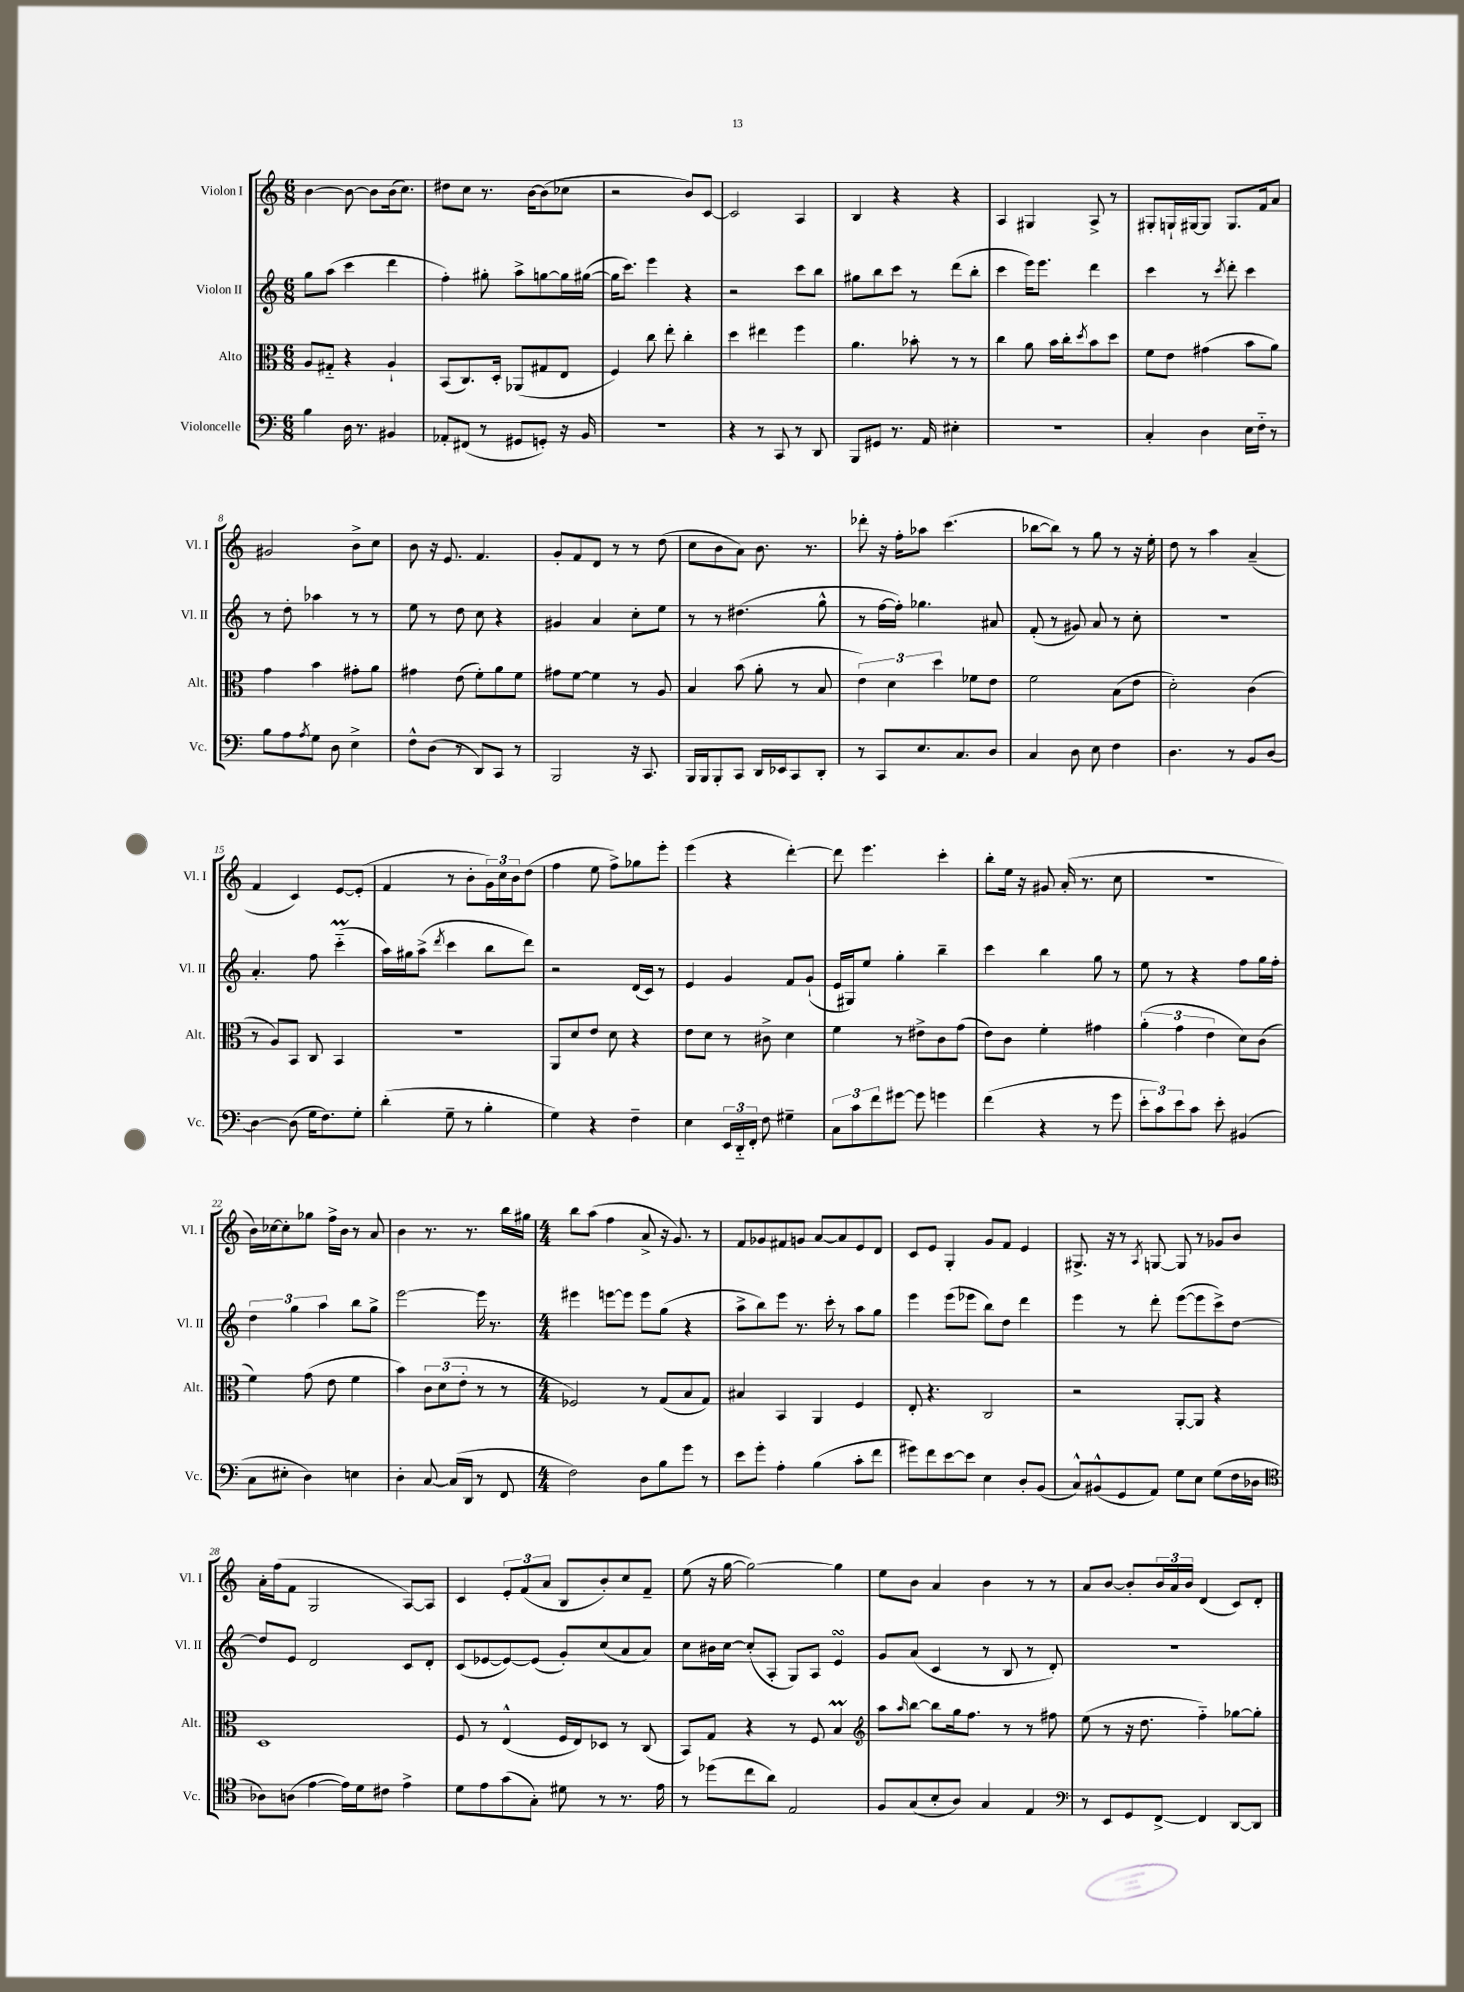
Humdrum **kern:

**kern	**kern	**kern	**kern
*staff4	*staff3	*staff2	*staff1
*clefF4	*clefC3	*clefG2	*clefG2
*k[]	*k[]	*k[]	*k[]
*M6/8	*M6/8	*M6/8	*M6/8
4B	8A	8gg	[4b
.	8G#'~	(8aa	.
16D	4r	4ccc	8b_
8.r	.	.	.
.	.	.	8b]
4BB#	4A`	4ddd	(16b
.	.	.	8.cc)
=	=	=	=
8AA-'	(8BB	4ff')	8dd#
(8FF#	8.C)	.	8cc
8r	.	8gg#'	8.r
.	16D'	.	.
8GG#	(8AA-	8aa^	.
.	.	.	[16b
8GG')	8G#	[8gg	(8b]
16r	8E	16gg]	8cc-
16BB	.	([16gg#	.
=	=	=	=
2.r	4F)	16gg#]	2r
.	.	8.ccc)	.
.	8cc	4eee	.
.	8ee'	.	.
.	4cc'	4r	8b)
.	.	.	[8c
=	=	=	=
4r	4dd	2r	2c]
8r	4ee#	.	.
8CC	.	.	.
8r	4ff	8ccc	4A
8DD	.	8bb	.
=	=	=	=
8BBB	4.a	8gg#	4B
8GG#	.	8bb	.
8.r	.	8ccc	4r
.	8b-'	8r	.
16AA	.	.	.
4E#'	8r	(8ddd	4r
.	8r	8bb'	.
=	=	=	=
2.r	4cc	4ccc	4A
.	8a	16eee)	4G#
.	.	8.eee	.
.	16b	.	.
.	16cc'	.	.
.	8qdd	.	.
.	8b	4ddd	8A^
.	8dd	.	8r
=	=	=	=
4C'	8f	4ccc	8G#'
.	8e	.	16G`
.	.	.	[16G#
4D	(4g#	8r	8G#]
.	.	8qccc	.
.	.	8ddd'	8.G#
16E	8b	4ccc	.
16F'~	.	.	16f
8r	8a)	.	8a
=	=	=	=
8B	4g	8r	2g#
8A	.	8dd'	.
8qA	.	.	.
8G	4b	4aa-	.
8D	.	.	.
4E^	8g#'	8r	8b^
.	8a	8r	8cc
=	=	=	=
8F^^	4g#	8ee	8b
(8D	.	8r	16r
.	.	.	8.e
8r	(8e	8dd	.
8DD)	8f')	8cc	4.f
8CC	8a	4r	.
8r	8f	.	.
=	=	=	=
2BBB	8g#	4g#	8g'
.	[8f	.	8f
.	4f]	4a	8d
.	.	.	8r
16r	8r	8cc'	8r
8.CC	.	.	.
.	8A	8ee	(8dd
=	=	=	=
16BBB	4B	8r	8cc
16BBB	.	.	.
8BBB'	.	8r	8b
8CC	(8b	(4.dd#	8a)
16DD	8a'	.	8.b
16EE-	.	.	.
8CC	8r	.	.
.	.	.	8.r
8DD'	8B	8gg^^	.
=	=	=	=
8r	6e)	8r	8ddd-'
8CC	.	[16ff	16r
.	6d	.	.
.	.	16ff'])	16ff'
8.E	.	4.gg-	8aa-
.	6dd	.	.
.	.	.	(4.ccc
8.C	.	.	.
.	8f-	.	.
8D	8e	8a#	.
=	=	=	=
4C	2f	(8f'	[8bb-
.	.	8r	8bb-])
8D	.	8g#)	8r
8E	.	8a	8gg
4F	(8B	8r	8r
.	8e	8cc'	16r
.	.	.	16ee'
=	=	=	=
4.D	2d')	2.r	8dd
.	.	.	8r
.	.	.	4aa
8r	.	.	.
8BB	(4c	.	(4a~
[8D	.	.	.
=	=	=	=
4D_	8r	4.a'	4f
.	8A)	.	.
(8D]	8BB	.	4c)
16G	8C	8ff	.
8.F)	.	.	.
.	4BB	(4ccc'~	[8e
8G'	.	.	(8e']
=	=	=	=
(4d'	2.r	16aa)	4f
.	.	16gg#	.
.	.	(8aa^	.
.	.	8qddd	.
8G~	.	4ccc	8r
8r	.	.	8b'
4B'	.	8bb	24g)
.	.	.	24cc
.	.	.	24b
.	.	8ddd)	(8dd
=	=	=	=
4G)	8AA	2r	4ff
.	8d	.	.
4r	8e	.	8ee
.	8d	.	8ff^)
4F~	4r	(16d	8gg-
.	.	16c)	.
.	.	8r	8eee'
=	=	=	=
4E	8e	4e	(4eee
.	8d	.	.
24EE	8r	4g	4r
24DD'~	.	.	.
24FF'	.	.	.
8F	8c#^	.	.
4G#~	4d	8f	[4ddd')
.	.	(8g`	.
=	=	=	=
12C	4f	16e	8ddd]
.	.	16G#)	.
12c	.	.	.
.	.	8ee	4.eee
12f	.	.	.
[8g#	8r	4gg'	.
8g#]	8e#^	.	.
4g	8c	4bb~	4ccc'
.	(8g	.	.
=	=	=	=
(4f	8e)	4ccc	8bb'
.	8c	.	16ee
.	.	.	16r
4r	4f'	4bb	8g#
.	.	.	(16a'
.	.	.	8.r
8r	4g#	8gg	.
8g	.	8r	8cc
=	=	=	=
12e'	(6a'	8ee	2.r
12c)	.	.	.
.	.	8r	.
12e	6g	.	.
8c	.	4r	.
.	6e	.	.
8e'	.	.	.
(4BB#	8d)	8ff	.
.	(8c	16gg	.
.	.	16ff'	.
=	=	=	=
8C	4f)	6dd	16b)
.	.	.	[16cc-
8E#'	.	.	8cc-']
.	.	6gg	.
4D)	(8g	.	8gg-
.	.	6aa	.
.	8e	.	16ff^
.	.	.	16b
4E	4f	8bb	8r
.	.	8gg^	8a
=	=	=	=
4D'	4b)	[2eee	4b
[8C	12c	.	8.r
.	(12d	.	.
(16C]	.	.	.
.	12e'	.	.
16DD	.	.	8.r
8r	8r	16eee]	.
.	.	8.r	.
8FF	8r	.	16bb
.	.	.	16gg#
=	=	=	=
*M4/4	*M4/4	*M4/4	*M4/4
2F)	2F-)	4eee#	8bb
.	.	.	(8aa
.	.	[8eee	4ff
.	.	8eee]	.
8D	8r	8eee	8a^
8B	(8G	(8gg	16r
.	.	.	8.g)
8g	8B	4r	.
8r	8G)	.	8r
=	=	=	=
8e	4B#	8aa^	8f
8g'	.	8bb)	8g-
4A'	4BB	8eee	8f#
.	.	8.r	8g
(4B	4AA	.	[8a
.	.	16ccc'	.
.	.	8r	8a]
8c'	4F	8aa	8e
8f	.	8gg	8d
=	=	=	=
8g#)	8E'	4eee	8c
8f	4.r	.	8e
[8e	.	(8eee	4G'
8e]	.	8eee-	.
4E	2C	8bb)	8g
.	.	8dd	8f
8D'	.	4ddd	4e
(8BB	.	.	.
=	=	=	=
8C^^)	2r	4eee	8.G#^
(8BB#^^	.	.	.
.	.	.	16r
8GG	.	8r	8r
.	.	.	8qA
8AA)	.	8ddd'	[8G
8G	[8AA'	([8eee	8G]
8E	8AA]	8eee]	8r
(8G	4r	8ccc^)	8g-
16F	.	[8dd	8b
16D-	.	.	.
=	=	=	=
*clefC4	*	*	*
8A-)	1D	8dd]	16a'
.	.	.	(16ff
(8A	.	8e	8f
[4e	.	2d	2G
16e])	.	.	.
16d	.	.	.
8c#	.	.	.
4e^	.	8c	[8A)
.	.	8d'	8A]
=	=	=	=
8d	8F	(8c	4c
8e	8r	[8e-	.
(8g	(4E^^	8e-_)	12e'
.	.	.	(12f
8G')	.	(8e-]	.
.	.	.	12a
8d#	16F	8g')	8B
.	16E)	.	.
8r	8D-	(8cc	8b')
8.r	8r	8a	8cc
.	(8C	8a)	8f~
16e	.	.	.
=	=	=	=
8r	8BB)	8cc	(8ee
(8dd-	8G	16b#	16r
.	.	[16cc	[16gg
8cc	4r	(8cc']	2gg_)
8a)	.	8A'	.
2E	8r	8G)	.
.	8F	8A	.
.	4B	4e	4gg]
=	=	=	=
*	*clefG2	*	*
8F	8aa	8g	8ee
.	16qqaa	.	.
(8G	[8bb	(8a	8b
8B'	8bb]	4c	4a
8A)	16gg	.	.
.	8.ff	.	.
4G	.	8r	4b
.	8r	8B	.
4E	8r	8r	8r
.	8ff#	8d')	8r
=	=	=	=
*clefF4	*	*	*
8r	(8ee	1r	8a
8EE	8r	.	[8b
8GG	16r	.	8b']
.	8.dd	.	.
[8FF^	.	.	24b
.	.	.	24a
.	.	.	24b
4FF]	4ff'~)	.	(4d
[8DD	[8gg-	.	8c)
8DD]	8gg-']	.	8d'
==	==	==	==
*-	*-	*-	*-
